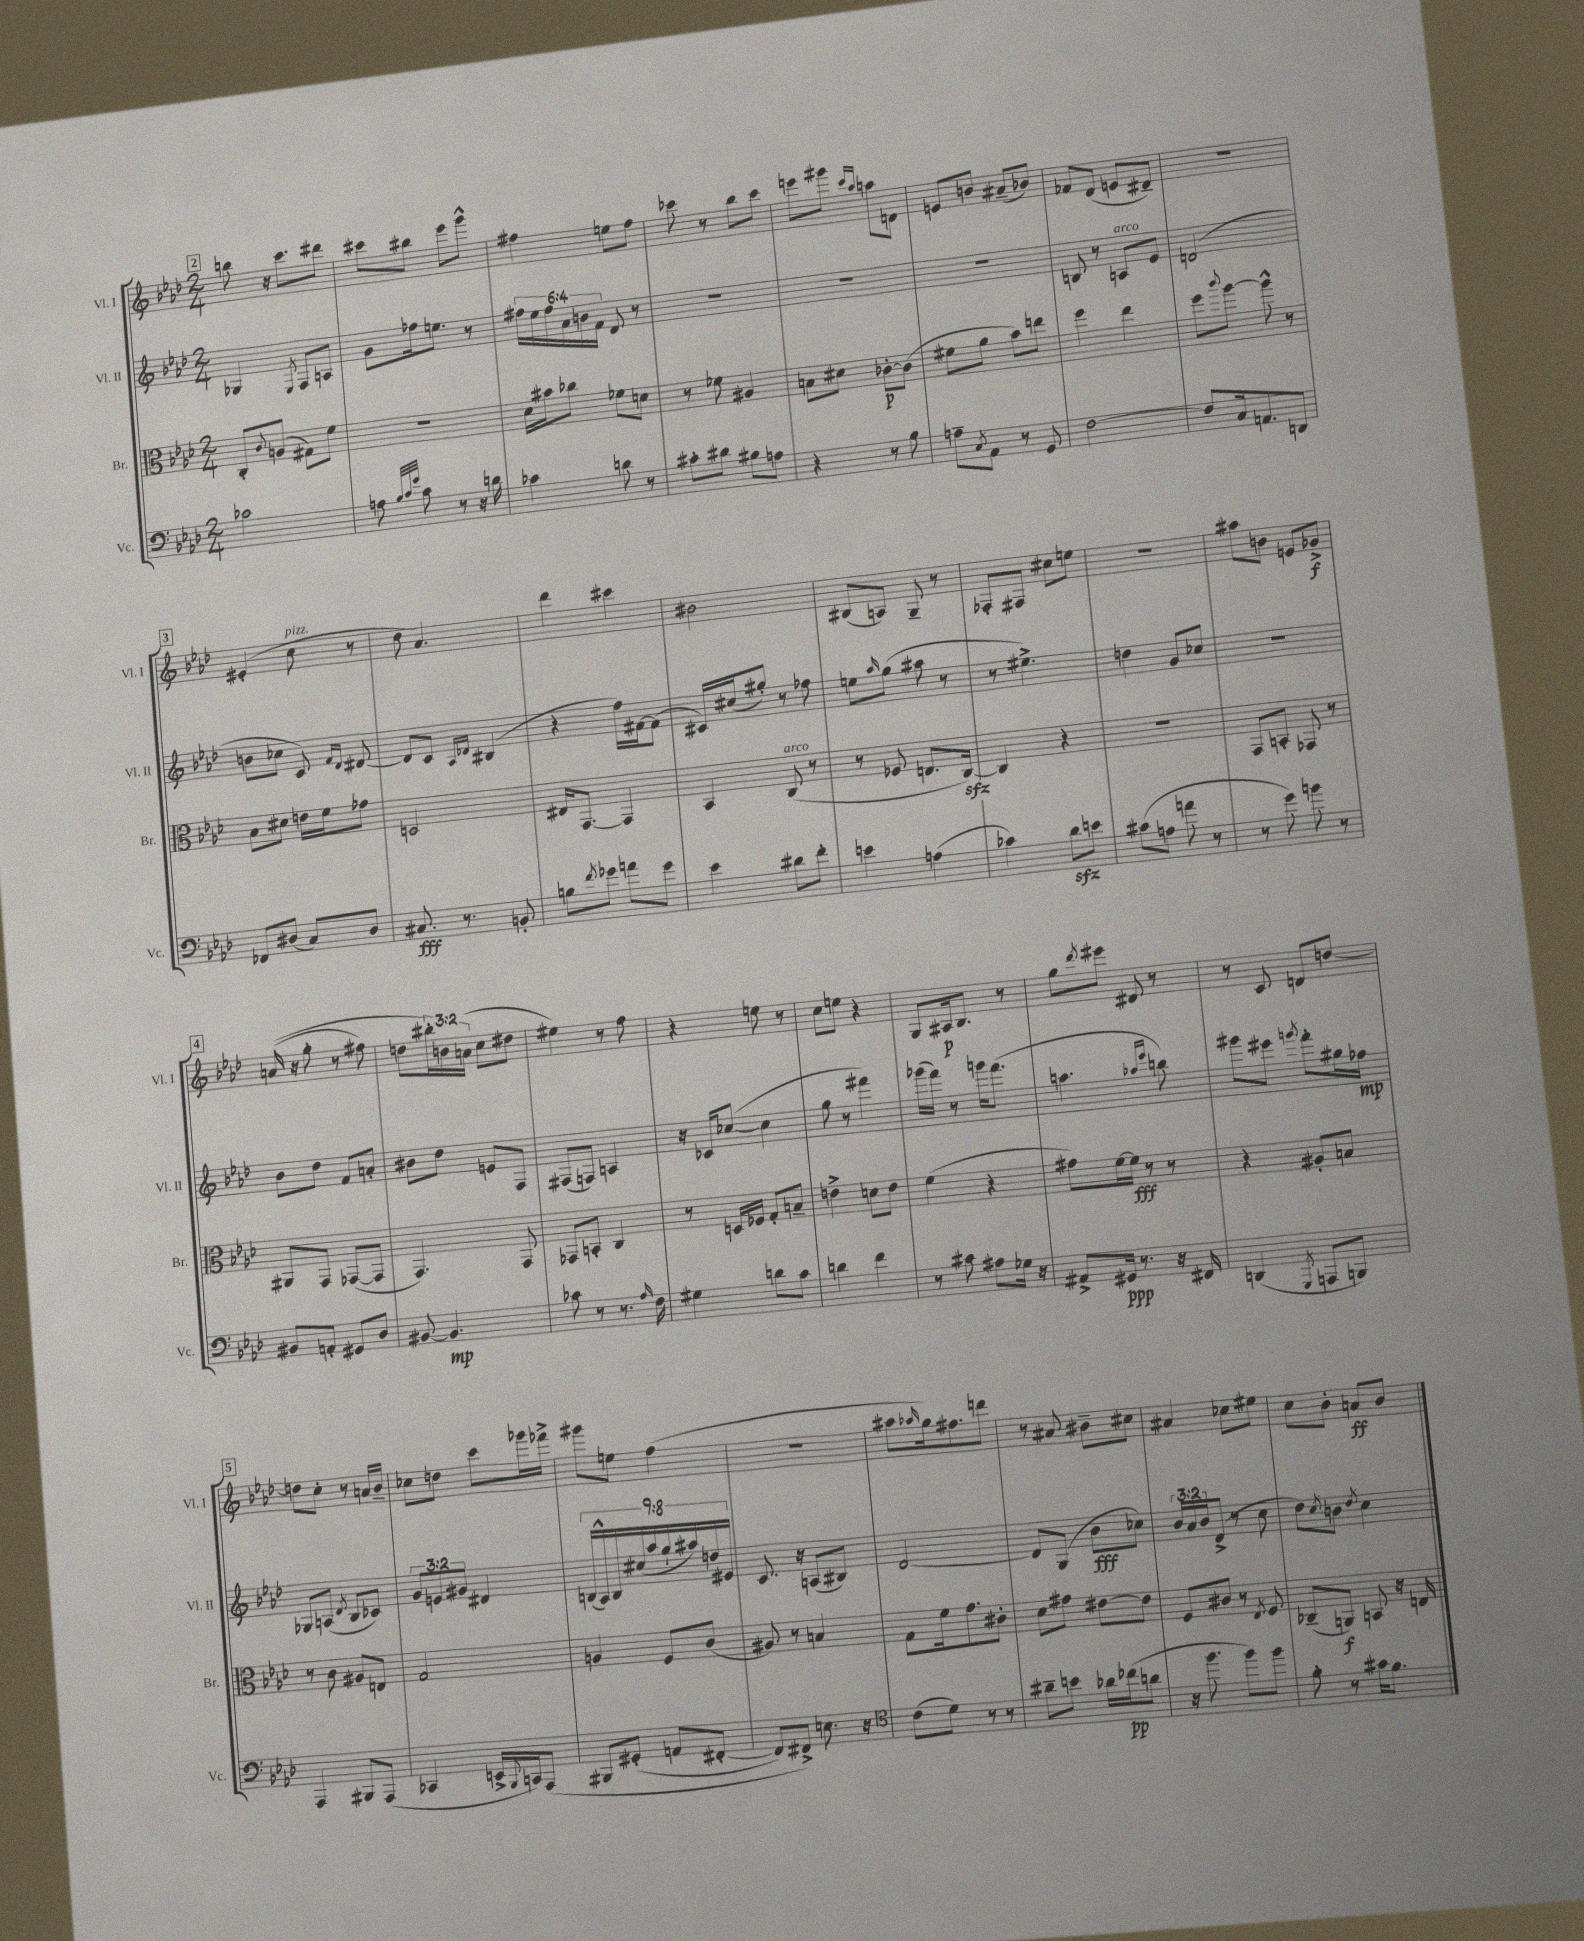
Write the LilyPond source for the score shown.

<<
\new StaffGroup <<
\new Staff = "s0" \with { instrumentName = "Vl. I" shortInstrumentName = "Vl. I" } {
    \clef treble \key aes \major \numericTimeSignature \time 2/4 \override Staff.TupletNumber.text = #tuplet-number::calc-fraction-text
    \mark \markup { \box "2" } b''8 r16 c'''8. dis'''8 |
    cis'''8 bis''8 ees'''8 g'''8-^ |
    fis''4 e''8 fis''8 |
    ces'''8 r8 bes''8 ces'''8 |
    e'''8 gis'''8 \grace { c'''16 aes''16 } a''8 d'8 |
    e'8 b'8 ais'8--( bes'8) |
    fes'8 des'8( e'8 dis'8--) |
    R2 |
    \mark \markup { \box "3" } eis'4-.( c''8^\markup { \italic "pizz." } r8 |
    des''8 aes'4.) |
    des'''4 cis'''4 |
    bis'2 |
    bis8( a8) g8-- r8 |
    fes8-. fis8 cis''8 e''8 |
    R2 |
    ais''8 b'8 e'8 ges'8->\f |
    \mark \markup { \box "4" } a'16(\( r16 g''8-. r8 fis''8) |
    d''8 \tuplet 3/2 { bis''16-.\) b'16 a'16( } c''8 dis''8 |
    eis''4) r8 f''8 |
    r4 e''8 r8 |
    c''8 e''8 r4 |
    g8 ais16\p bes8. r8 |
    g''8 \acciaccatura { des'''8 } eis'''8 dis'8 r8 |
    r8 c'8 d'8 d''8~ |
    \mark \markup { \box "5" } d''8 c''8-. r8 a'16 bes'16-- |
    ces''8 d''8 c'''8 ges'''16 fes'''16-> |
    gis'''8 e''8 f''4( |
    R2 |
    ais''8 \grace { aes''16 } g''16) fis''8. d'''8 |
    r8 ais'8 bis'8-- cis''8 |
    ais'4 ces''8 eis''8 |
    c''8 bes'8-. a'8\ff bes'8 \bar "|." |
}
\new Staff = "s1" \with { instrumentName = "Vl. II" shortInstrumentName = "Vl. II" } {
    \clef treble \key aes \major \numericTimeSignature \time 2/4 \override Staff.TupletNumber.text = #tuplet-number::calc-fraction-text
    \mark \markup { \box "2" } ges4 \acciaccatura { ees8 } f8 a8 |
    g'8 fes''16 e''8. r8 |
    \tuplet 6/4 { fis''16 ees''16 fis''16 aes'16 b'16 f'16 } des'8 r8 |
    R2 |
    R2 |
    R2 |
    b8 r8 a8^\markup { \italic "arco" } ees'8 |
    d'2( |
    \mark \markup { \box "3" } b'8 ces''8 c'8) \grace { f'16 des'16 } dis'8~ |
    dis'8 c'8 \grace { aes16 des'16 } bis4( |
    r4 f''16) fis'16~ fis'8( |
    cis'16) cis''16( gis''8-.) r8 fes''8 |
    e''8 \grace { aes''16 } g''8( ais''8 r8 |
    r8 eis''4.->) |
    d''4 g'8 ces''8 |
    R2 |
    \mark \markup { \box "4" } bes'8 des''8 f'8 a'8-. |
    bis'8 des''8 e'8 f8 |
    fis8( f8) a4 |
    r16 ces'16 ces''8~( ces''4 |
    g''8 r8 fis'''4) |
    ges'''16( f'''16) r8 g'''16 f'''8.( |
    a''4. \grace { aes''16 ees'''16 } b''8) |
    gis'''8 eis'''8 \acciaccatura { g'''8 } f'''8-. gis''16 fes''16\mp |
    \mark \markup { \box "5" } ges8 a8( \acciaccatura { des'8 } bes8 ces'8) |
    \tuplet 3/2 { g'8 e'8 gis'8 } dis'4 |
    \tuplet 9/8 { b16( aes16-^) b16 cis''16( aes''16 g''16-! ais''16) d''16 eis'16 } |
    c'8. r16 a8( bis8) |
    des'2~ |
    des'8 g8( bes'8\fff ces''8) |
    \tuplet 3/2 { bes'16 aes'16 bes'16 } des'8->( r8 c''8 |
    des''8) \acciaccatura { c''8 } b'8 \acciaccatura { des''8 } c''4 \bar "|." |
}
\new Staff = "s2" \with { instrumentName = "Br." shortInstrumentName = "Br." } {
    \clef alto \key aes \major \numericTimeSignature \time 2/4
    \mark \markup { \box "2" } c8-. \appoggiatura { c'8 } a8( gis8) f'8 |
    R2 |
    des'16 bis'16 ces''8 fes'8 d'8 |
    r8 fes'8 ais4 |
    b8 dis'8 ces'8~-.\p ces'8( |
    fis'8 aes'8 bes'8) e''8 |
    f''4 ees''4 |
    f''8 \appoggiatura { c'''8 } aes''8~ aes''8-^ r8 |
    \mark \markup { \box "3" } bes8 dis'8 e'16 f'16 ges'8 |
    d2 |
    eis16 g,8.~ g,4 |
    bes,4 c8^\markup { \italic "arco" }( r8 |
    r8 fes8 e8. c16~\sfz) |
    c4 r4 |
    R2 |
    g,8 b,8-. ges,8 r8 |
    \mark \markup { \box "4" } ais,8 g,8 ges,8~( ges,8 |
    g,4.) g,8 |
    ges,8 b,8-. c4 |
    r8 d16 fes16 g8-. b8-- |
    e'4-> d'8 e'8 |
    f'4( r4 |
    gis'8) f'16~ f'16\fff r8 r8 |
    r4 ais8-. b8 |
    \mark \markup { \box "5" } r8 c'8 ais8 e8 |
    g2 |
    a4 f8 c'8( |
    ais8) r8 b4 |
    g8 f'16 g'8. cis'8-. |
    des'8 gis'8 eis'8~ eis'8 |
    f8 cis'8 r8 \acciaccatura { ees8 } f8 |
    ces8--( a,8\f) b,8 r16 e16 \bar "|." |
}
\new Staff = "s3" \with { instrumentName = "Vc." shortInstrumentName = "Vc." } {
    \clef bass \key aes \major \numericTimeSignature \time 2/4
    \mark \markup { \box "2" } ces'2 |
    a8 \grace { bes32 c'32 g'32 } c'8 r8 r16 d'16 |
    ces'4 d'8 r8 |
    cis'8-. dis'8 bis8 a8 |
    r4 r8 bes8 |
    a8-- \acciaccatura { c8 } aes,8 r8 g,8 |
    f2~ |
    f8 c16 a,8. d,8 |
    \mark \markup { \box "3" } fes,8 dis8( c8) dis8 |
    cis8.\fff r8. b,8-. |
    b8 \acciaccatura { f'8 } ges'8 a'8 ges'8 |
    ees'4 dis'8 f'8-. |
    e'4 a4( |
    ces'4) des'8\sfz e'8 |
    cis'8( a8 a'8 r8 |
    r8 g'8) b'8 r8 |
    \mark \markup { \box "4" } bis,8 a,8-. gis,8 des8 |
    bis,8~ bis,4.\mp |
    ces'8 r8 r8. \grace { aes16 } f16 |
    gis4 d'8 c'8 |
    d'4 f'4 |
    r8 cis'8 ais8 ges16 r16 |
    ais,8-> gis,16\ppp r8. r16 fis,16 |
    d,4( \acciaccatura { g,,8 } a,,8 b,,8) |
    \mark \markup { \box "5" } aes,,4 bis,,8 aes,,8( |
    ces,4 e,16-> \appoggiatura { bes,,8 } c,16) aes,,8\( |
    bis,,8 gis,8-.( a,8 fis,8~-. |
    fis,8) fis,8->\) e8. r16 |
    \clef tenor c'8( des'8) r8 r8 |
    ais'8-- b'8 aes'16 ces''16\pp( a'8 |
    r16 f''8. f''8) f''8 |
    f'8-. r8 gis'16 f'8. \bar "|." |
}
>>
>>
